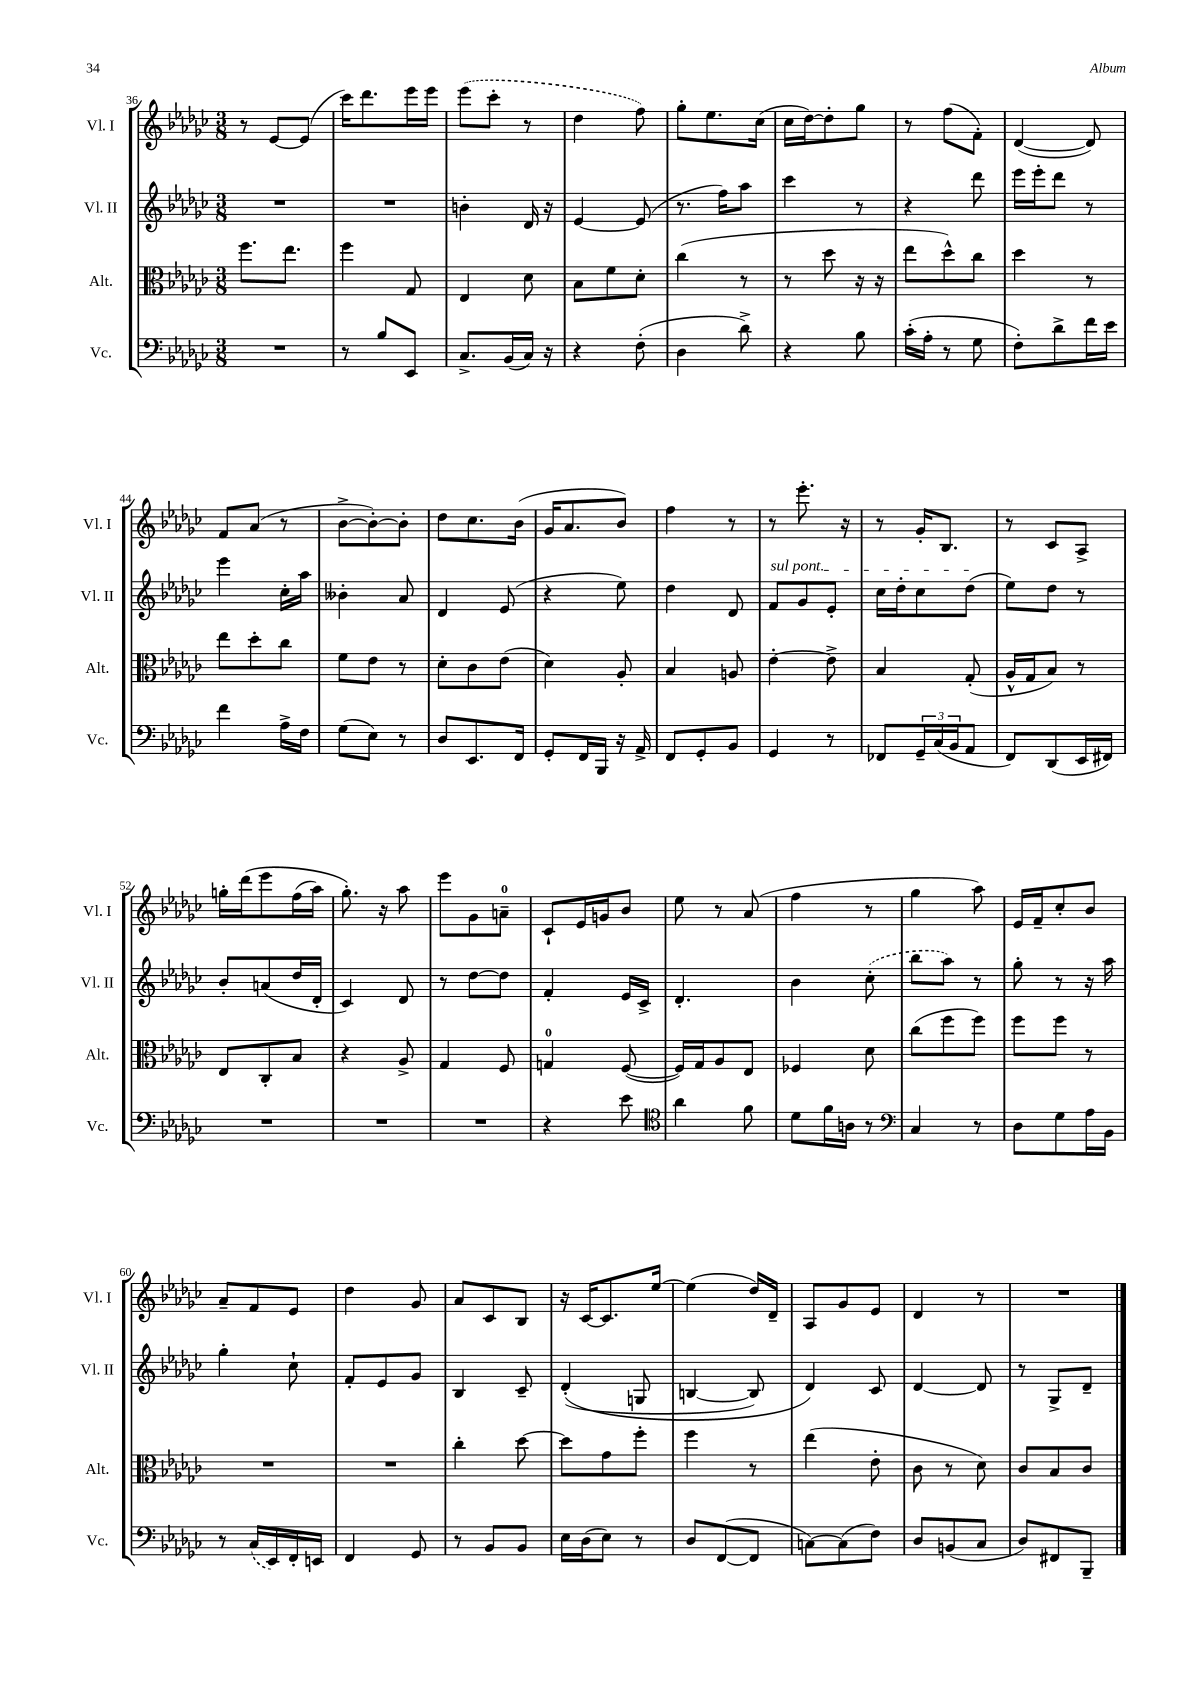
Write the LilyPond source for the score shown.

<<
\new StaffGroup <<
\new Staff = "s0" \with { instrumentName = "Vl. I" shortInstrumentName = "Vl. I" } {
    \clef treble \key ges \major \numericTimeSignature \time 3/8
    r8 ees'8~ ees'8( |
    ces'''16) des'''8. ees'''16 ees'''16 |
    \once \slurDashed ees'''8( ces'''8-. r8 |
    des''4 f''8) |
    ges''8-. ees''8. ces''16( |
    ces''16 des''16~) des''8-. ges''8 |
    r8 f''8( f'8-.) |
    des'4~( des'8) |
    f'8 aes'8( r8 |
    bes'8~-> bes'8~-.) bes'8-. |
    des''8 ces''8. bes'16( |
    ges'16 aes'8. bes'8) |
    f''4 r8 |
    r8 ees'''8.-. r16 |
    r8 ges'16-. bes8. |
    r8 ces'8 aes8-> |
    g''16-. des'''16\( ees'''8 f''16( aes''16) |
    ges''8.-.\) r16 aes''8 |
    ees'''8 ges'8 a'8-0-- |
    ces'8-! ees'16 g'16 bes'8 |
    ees''8 r8 aes'8( |
    f''4 r8 |
    ges''4 aes''8) |
    ees'16 f'16-- ces''8-. bes'8 |
    aes'8-- f'8 ees'8 |
    des''4 ges'8 |
    aes'8 ces'8 bes8 |
    r16 ces'16~ ces'8. ees''16~ |
    ees''4( des''16) des'16-- |
    aes8 ges'8 ees'8 |
    des'4 r8 |
    R4. \bar "|." |
}
\new Staff = "s1" \with { instrumentName = "Vl. II" shortInstrumentName = "Vl. II" } {
    \clef treble \key ges \major \numericTimeSignature \time 3/8
    R4. |
    R4. |
    b'4-. des'16 r16 |
    ees'4~ ees'8( |
    r8. f''16) aes''8 |
    ces'''4 r8 |
    r4 des'''8 |
    ees'''16 ees'''16-. des'''8 r8 |
    ees'''4 ces''16-. aes''16 |
    beses'4-. aes'8 |
    des'4 ees'8( |
    r4 ees''8) |
    des''4 des'8 |
    \once \override TextSpanner.bound-details.left.text = \markup { \italic "sul pont." } f'8\startTextSpan ges'8 ees'8-. |
    ces''16 des''16-. ces''8 des''8\stopTextSpan( |
    ees''8) des''8 r8 |
    bes'8-. a'8( des''16 des'16-. |
    ces'4) des'8 |
    r8 des''8~ des''8 |
    f'4-. ees'16 ces'16-> |
    des'4.-. |
    bes'4 \once \slurDashed ces''8-.( |
    bes''8 aes''8) r8 |
    ges''8-. r8 r16 aes''16 |
    ges''4-. ces''8-! |
    f'8-. ees'8 ges'8 |
    bes4 ces'8-- |
    des'4-.(\( g8 |
    b4~ b8) |
    des'4\) ces'8 |
    des'4~ des'8 |
    r8 ges8-> des'8-- \bar "|." |
}
\new Staff = "s2" \with { instrumentName = "Alt." shortInstrumentName = "Alt." } {
    \clef alto \key ges \major \numericTimeSignature \time 3/8
    f''8. ees''8. |
    f''4 ges8 |
    ees4 des'8 |
    bes8 f'8 des'8-. |
    ces''4( r8 |
    r8 des''8 r16 r16 |
    ees''8 des''8-^) ces''8 |
    des''4 r8 |
    ees''8 des''8-. ces''8 |
    f'8 ees'8 r8 |
    des'8-. ces'8 ees'8( |
    des'4) aes8-. |
    bes4 a8 |
    ees'4~-. ees'8-> |
    bes4 ges8-.( |
    aes16-^ ges16 bes8) r8 |
    ees8 ces8-. bes8 |
    r4 aes8-> |
    ges4 f8 |
    g4-0 f8~( |
    f16) ges16 aes8 ees8 |
    fes4 des'8 |
    ces''8( f''8 f''8) |
    f''8 f''8 r8 |
    R4. |
    R4. |
    ces''4-. des''8~ |
    des''8 ges'8 f''8-. |
    f''4 r8 |
    ees''4( ees'8-. |
    ces'8 r8 des'8) |
    ces'8 bes8 ces'8 \bar "|." |
}
\new Staff = "s3" \with { instrumentName = "Vc." shortInstrumentName = "Vc." } {
    \clef bass \key ges \major \numericTimeSignature \time 3/8
    R4. |
    r8 bes8 ees,8 |
    ces8.-> bes,16( ces16) r16 |
    r4 f8-.( |
    des4 des'8->) |
    r4 bes8 |
    ces'16-.( aes16-. r8 ges8 |
    f8-.) des'8-> f'16 ees'16 |
    f'4 aes16-> f16 |
    ges8( ees8) r8 |
    des8 ees,8. f,16 |
    ges,8-. f,16 bes,,16 r16 aes,16-> |
    f,8 ges,8-. bes,8 |
    ges,4 r8 |
    fes,8 \tuplet 3/2 { ges,16-- ces16( bes,16 } aes,8 |
    f,8) des,8( ees,16 fis,16) |
    R4. |
    R4. |
    R4. |
    r4 ees'8 |
    \clef tenor aes'4 f'8 |
    des'8 f'16 a16 r8 |
    \clef bass ces4 r8 |
    des8 ges8 aes16 bes,16 |
    r8 \once \slurDashed ces16( ees,16) f,16-. e,16 |
    f,4 ges,8 |
    r8 bes,8 bes,8 |
    ees16 des16( ees8) r8 |
    des8 f,8~( f,8 |
    c8~) c8( f8) |
    des8 b,8( ces8 |
    des8) fis,8 bes,,8-- \bar "|." |
}
>>
>>
\layout { \context { \Score currentBarNumber = #36 } }
